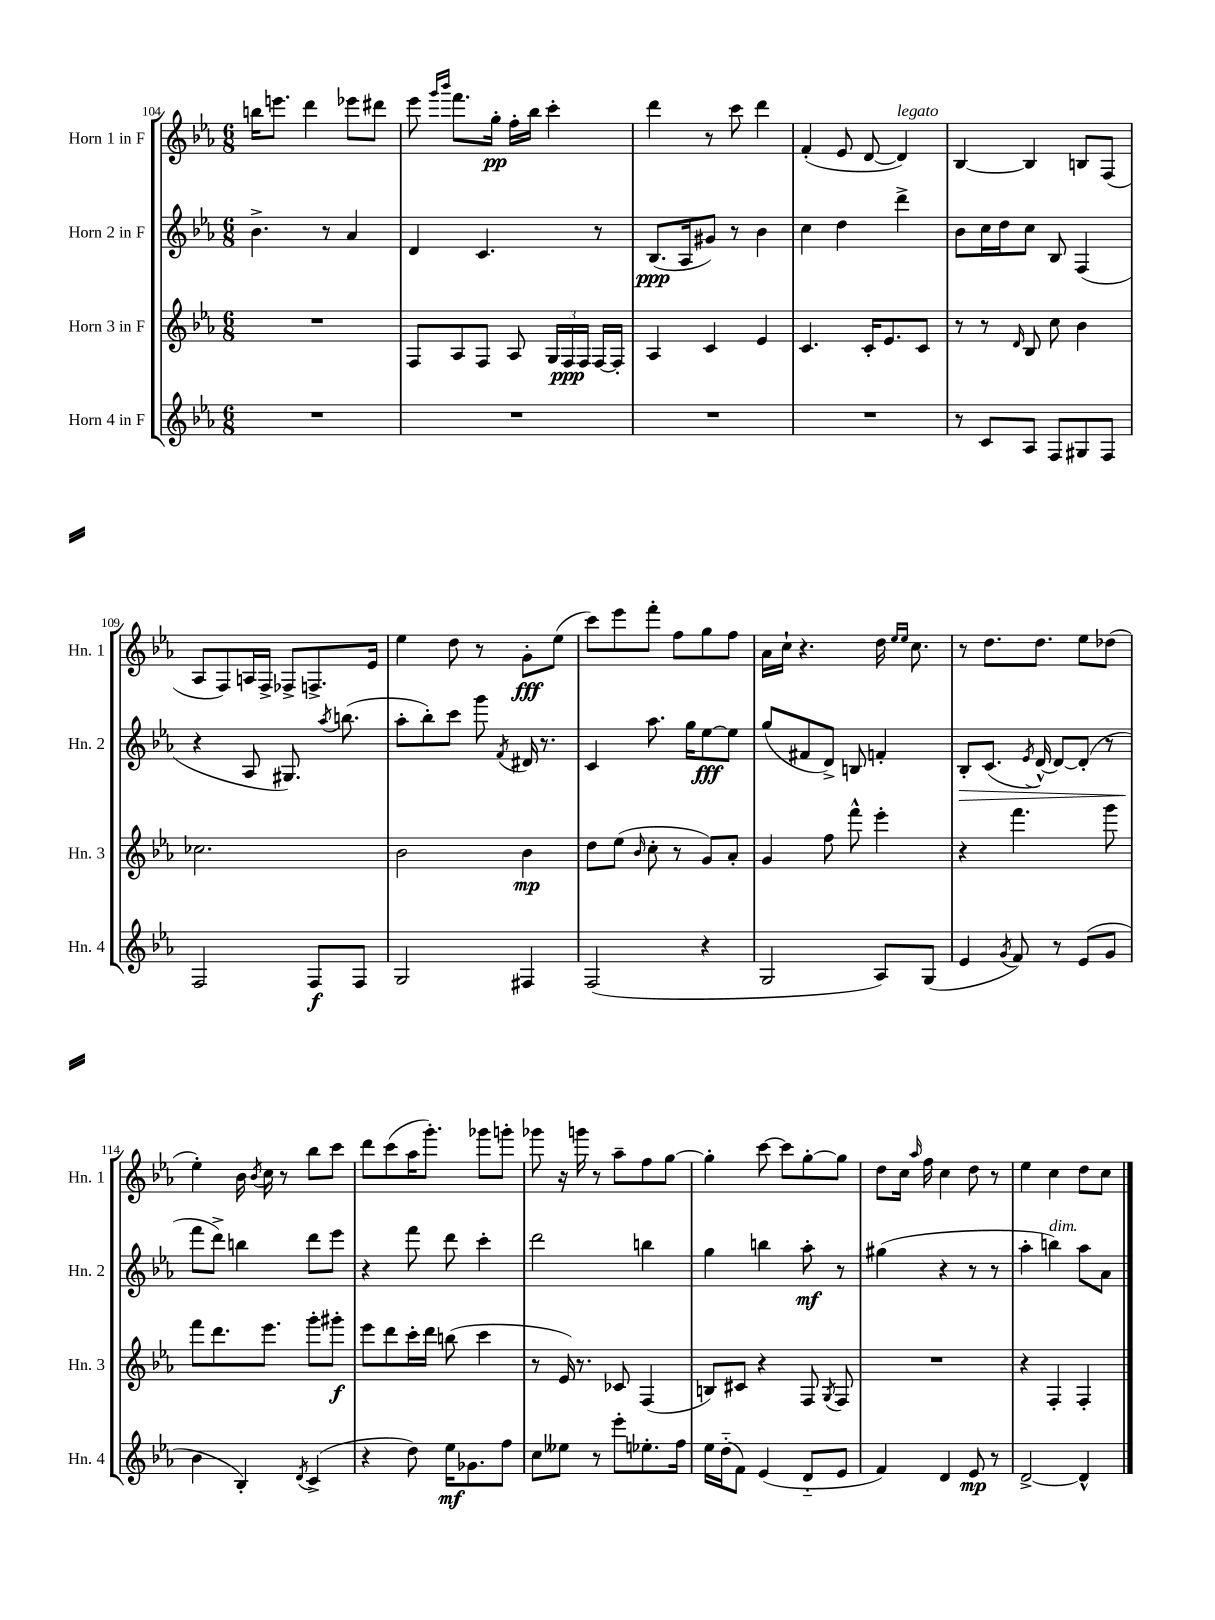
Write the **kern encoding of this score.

**kern	**kern	**kern	**kern
*staff4	*staff3	*staff2	*staff1
*clefG2	*clefG2	*clefG2	*clefG2
*k[b-e-a-]	*k[b-e-a-]	*k[b-e-a-]	*k[b-e-a-]
*M6/8	*M6/8	*M6/8	*M6/8
2.r	2.r	4.b-^\	16bb\LK
.	.	.	8.eee\J
.	.	.	4ddd\
.	.	8r	.
.	.	4a-/	8eee-\L
.	.	.	8ddd#\J
=	=	=	=
2.r	8F/L	4d/	8eee-\
.	.	.	16qqggg/LL
.	.	.	16qqbbb-/JJ
.	8A-/	.	8.fff\L
.	8F/J	4.c/	.
.	.	.	16gg'\Jk
.	8A-/	.	16ff'\LL
.	.	.	16bb-\JJ
.	24G/LL	.	4ccc'\
.	24F/	.	.
.	24F/JJ	.	.
.	[16F/LL	8r	.
.	16F'/]JJ	.	.
=	=	=	=
2.r	4A-/	(8.B-/L	4ddd\
.	.	16A-/k	.
.	4c/	8g#/J)	8r
.	.	8r	8ccc\
.	4e-/	4b-\	4ddd\
=	=	=	=
2.r	4.c/	4cc\	(4f'/
.	.	4dd\	8e-/
.	16c'/LK	.	[8d/
.	8.e-/	.	.
.	.	4ddd^\	4d/])
.	8c/J	.	.
=	=	=	=
8r	8r	8b-\L	[4B-/
8c/L	8r	16cc\L	.
.	.	16dd\J	.
.	16qqd/	.	.
8A-/J	8B-/	8cc\J	4B-/]
8F/L	8cc\	8B-/	.
8G#/	4b-\	(4F/	8B/L
8F/J	.	.	(8F/J
=	=	=	=
2F/	2.cc-\	4r	8A-/L
.	.	.	8F/)
.	.	8A-/	16A/L
.	.	.	16F^/JJ
.	.	8.G#/)	8F-^/L
8F/L	.	.	8.F^/
.	.	8qaa-/	.
.	.	(8.bb\	.
8F/J	.	.	.
.	.	.	16e-/Jk
=	=	=	=
2G/	2b-\	8aa-'\L	4ee-\
.	.	8bb-'\)	.
.	.	8ccc\J	8dd\
.	.	8ggg\	8r
.	.	8qf/	.
4F#/	4b-\	16d#/	8g'\L
.	.	8.r	.
.	.	.	(8ee-\J
=	=	=	=
(2F/	8dd\L	4c/	8ccc\L)
.	(8ee-\J	.	8eee-\
.	16qqb-/	.	.
.	8cc'\	8.aa-\	8fff'\J
.	8r	.	8ff\L
.	.	16gg\LK	.
4r	8g/L)	[8ee-\	8gg\
.	8a-'/J	8ee-\]J	8ff\J
=	=	=	=
2G/	4g/	(8gg/L	16a-\LL
.	.	.	16cc`\JJ
.	.	8f#/	4.r
.	8ff\	8d^/J)	.
.	8fff^^\	8B/	.
8A-/L)	4eee-'\	4f'/	16dd\
.	.	.	16qqee-/LL
.	.	.	16qqee-/JJ
.	.	.	8.cc\
(8G/J	.	.	.
=	=	=	=
4e-/	4r	8B-'/L	8r
.	.	(8.c/J	8.dd\L
8qg/	.	.	.
8f/)	4.fff\	.	.
.	.	8qe-/	.
.	.	[16d^^/)	8.dd\J
8r	.	8d/_L	.
(8e-/L	.	(8d'/]J	8ee-\L
8g/J	8ggg\	8r	(8dd-\J
=	=	=	=
4b-\	8fff\L	8fff\L	4ee-'\)
.	8.ddd\	8ddd^\J)	.
4B-'/)	.	4bb\	16b-\
.	.	.	8qb-/
.	8.eee-\J	.	16cc\
.	.	.	8r
8qd/	.	.	.
(4c^/	8ggg'\L	8ddd\L	8bb-\L
.	8ggg#'\J	8eee-\J	8ccc\J
=	=	=	=
4r	8eee-\L	4r	8ddd\L
.	8ddd\	.	(8ccc\
8dd\)	16ccc'\L	8fff\	16aa-\K
.	16ddd\JJ	.	8.ggg'\J)
16ee-\LK	(8bb\	8ddd\	.
8.g-\	.	.	.
.	4ccc\	4ccc'\	8ggg-\L
8ff\J	.	.	8ggg'\J
=	=	=	=
8cc\L	8r	2ddd\	8ggg-\
8ee--\J	16e-/)	.	16r
.	8.r	.	16ggg\
8r	.	.	8r
8eee-'\L	8c-/	.	8aa-~\L
8.ee-'\	(4F/	4bb\	8ff\
.	.	.	[8gg\J
16ff\Jk	.	.	.
=	=	=	=
16ee-\LL	8B/L)	4gg\	4gg'\]
(16dd'~\J	.	.	.
8f\J)	8c#/J	.	.
(4e-/	4r	4bb\	[8ccc\
.	.	.	8ccc\]L
8d'~/L	8F/	8aa-'\	[8gg'\
.	8qG/	.	.
8e-/J	8F/	8r	8gg\]J
=	=	=	=
4f/)	2.r	(4gg#\	8dd\L
.	.	.	16cc\Jk
.	.	.	16qqaa-/
.	.	.	16ff\
4d/	.	4r	4cc\
8e-/	.	8r	8dd\
8r	.	8r	8r
=	=	=	=
[2d^/	4r	4aa-'\	4ee-\
.	4F'/	4bb\)	4cc\
4d^^/]	4F'/	8aa-\L	8dd\L
.	.	8a-\J	8cc\J
==	==	==	==
*-	*-	*-	*-
